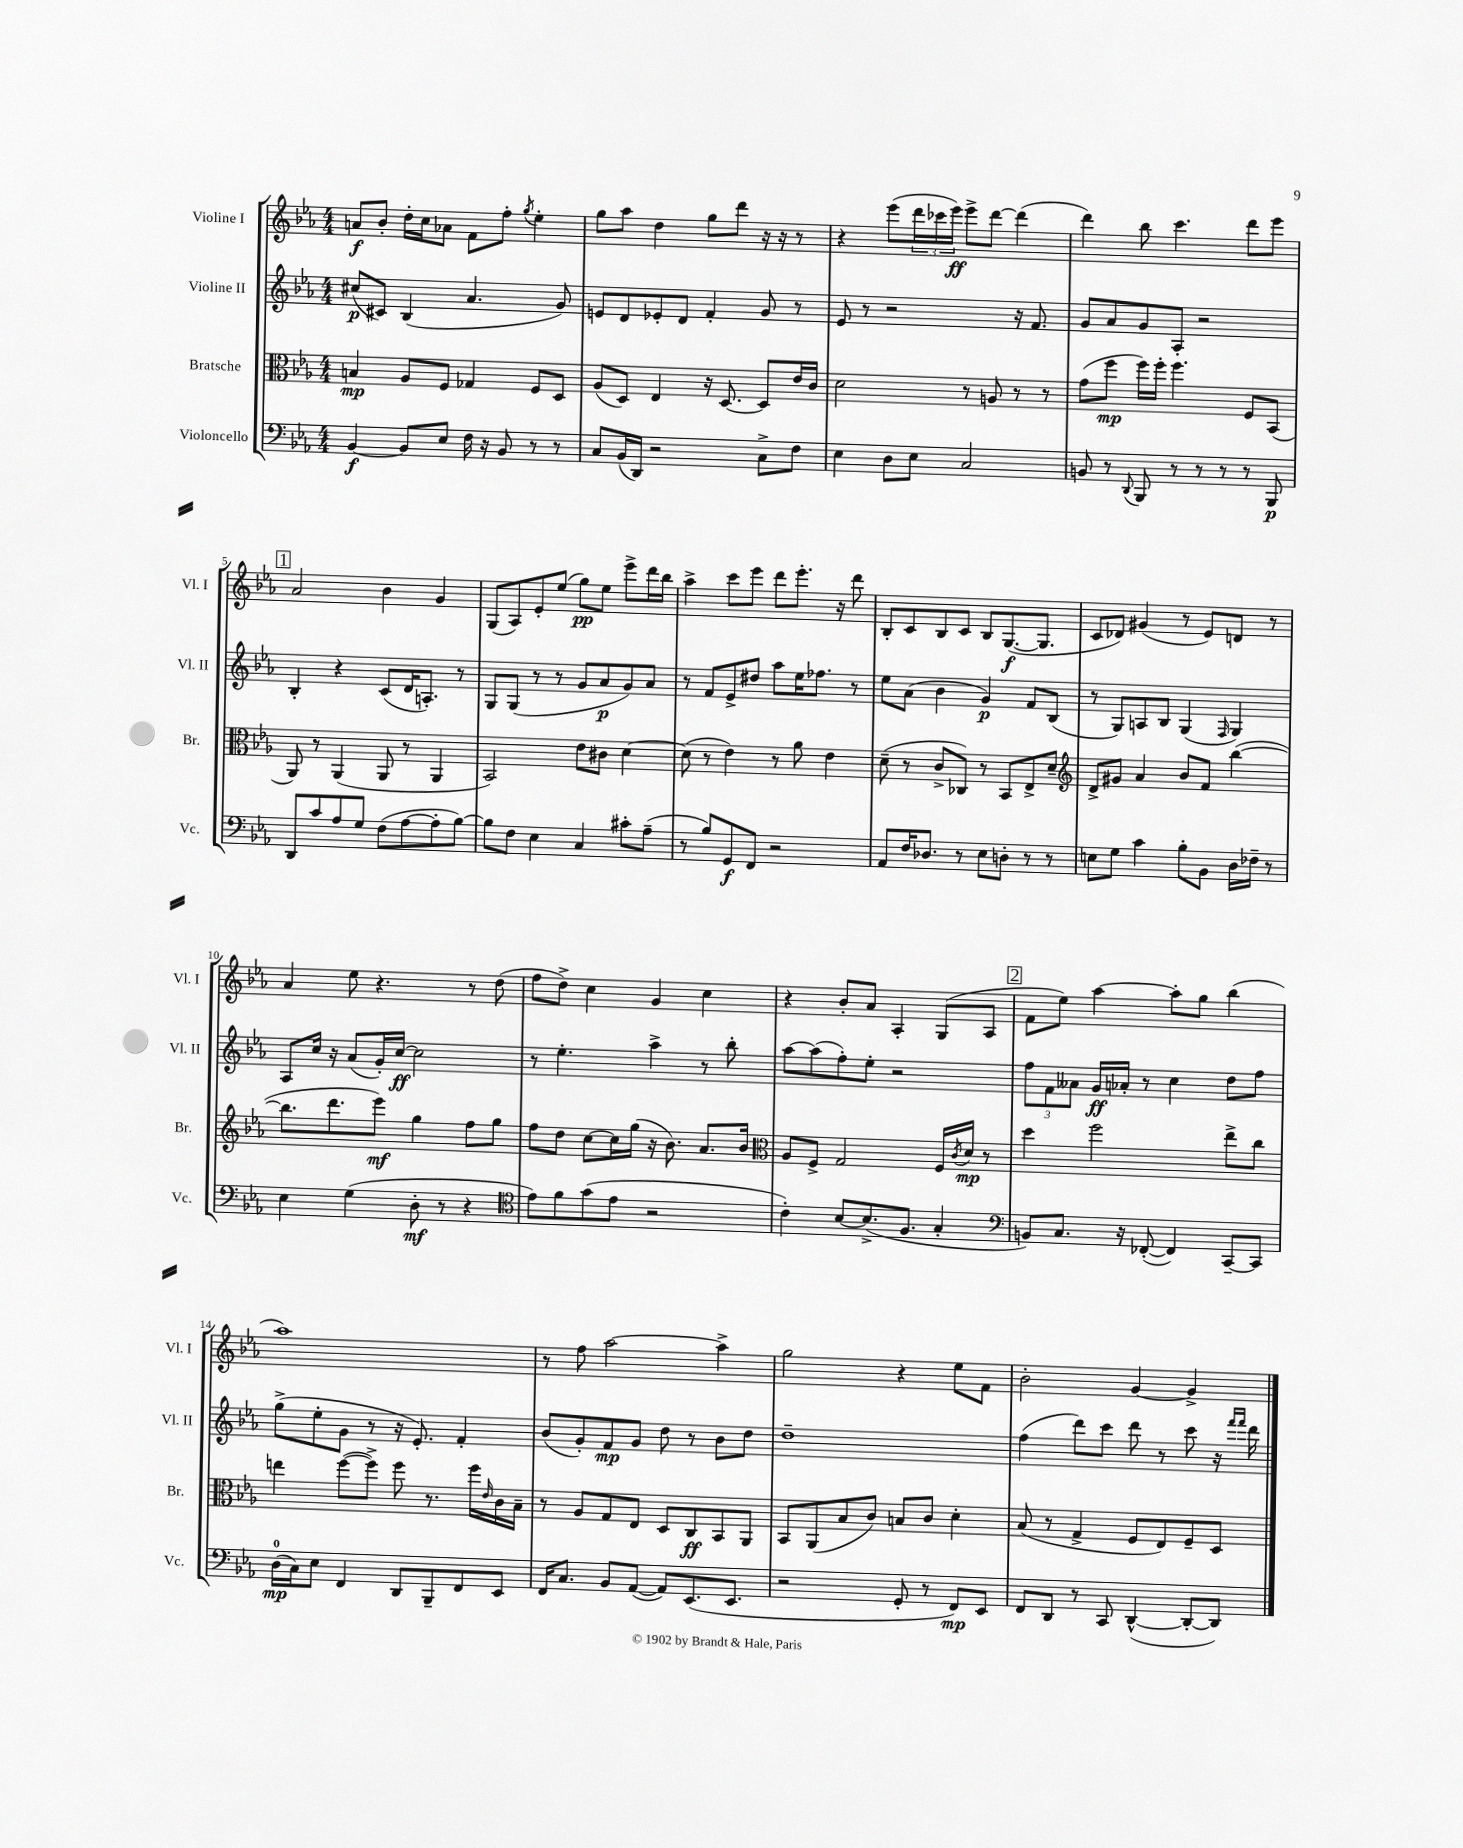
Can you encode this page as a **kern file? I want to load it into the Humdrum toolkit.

**kern	**kern	**kern	**kern
*staff4	*staff3	*staff2	*staff1
*clefF4	*clefC3	*clefG2	*clefG2
*k[b-e-a-]	*k[b-e-a-]	*k[b-e-a-]	*k[b-e-a-]
*M4/4	*M4/4	*M4/4	*M4/4
[4BB-	4B	(8cc#	8a
.	.	8c#)	8b-'
8BB-]	8A-	(4B-	16dd'
.	.	.	16cc
8E-	8F	.	8a-
16F	4G-	4.a-	8f
16r	.	.	.
8BB-	.	.	8ff'
.	.	.	8qgg
8r	8F	.	4ee-'
8r	8D	8g)	.
=	=	=	=
8C	(8A-	8e	8gg
(16BB-	8D)	8d	8aa-
16DD)	.	.	.
2r	4E-	8e-'	4dd
.	.	8d	.
.	16r	4f'	8gg
.	[8.D	.	.
.	.	.	8ddd
8C^	8D]	8g	16r
.	.	.	16r
8F	16e-	8r	8r
.	16c	.	.
=	=	=	=
4E-	2d	8e-	4r
.	.	8r	.
8D	.	2r	(8eee-
8E-	.	.	24ddd
.	.	.	24ccc-
.	.	.	24eee-)
2C	8r	.	8eee-^
.	8A	.	[8ddd
.	8r	16r	(4ddd]
.	.	8.f	.
.	8r	.	.
=	=	=	=
8BB	(8g	8g	4ddd)
8r	8ff	8a-	.
8qqDD	.	.	.
8BBB-	16ff)	8g	8bb-
.	16ff'	.	.
8r	4.ff	8A-'	4.ccc
8r	.	2r	.
8r	.	.	.
8r	8F	.	8ddd
8BBB-	(8BB-	.	8eee-
=	=	=	=
8DD	8AA-)	4B-'	2a-
8c	8r	.	.
8A-	(4AA-	4r	.
8G	.	.	.
(8F	8AA-	(8c	4b-
[8A-	8r	16d	.
.	.	8.A')	.
8A-']	4AA-	.	4g
[8B-)	.	8r	.
=	=	=	=
8B-]	2BB-)	8G	(8G
8F	.	(8G	8A-)
4E-	.	8r	8e-'
.	.	8r	(8ee-
4C	8e-	8g	8gg)
.	8c#	8a-	8ee-
8c#'	[4d	8g)	8eee-^
(8A-~	.	8a-	16ddd
.	.	.	16bb-
=	=	=	=
8r	(8d]	8r	4aa-^
8B-)	8r	8f	.
8GG	4e-)	8e-^	8ccc
8FF	.	8dd#	8eee-
2r	8r	8aa-	8ddd
.	8a-	16ee-	8.eee-'
.	.	8.ff-	.
.	4e-	.	.
.	.	.	16r
.	.	8r	8ddd
=	=	=	=
8AA-	(8d~	8ee-	8B-'
16F	8r	(8a-	8c
8.D-	.	.	.
.	8c^	4b-	8B-
8r	8C-)	.	8c
8E-	8r	4g)	8B-
8D'	8BB-	.	([8.G
8r	8E-^	8f	.
.	.	.	8.G]
8r	8d~	(8B-	.
=	=	=	=
*	*clefG2	*	*
8E	8d^	8r	8c
8G	8g#	8G)	8d-)
4c	4a-	8A	(4g#
.	.	8B-	.
8B-'	8b-	(4G	8r
8BB-	8f	.	8e-)
.	.	16qqF	.
16D	([4bb-	4G)	8d
16F-~	.	.	.
8r	.	.	8r
=	=	=	=
4E-	8.bb-]	8A-	4a-
.	.	16cc	.
.	8.ddd	16r	.
(4G	.	(8a-	8ee-
.	8eee-)	16g')	4.r
.	.	[16cc	.
8D'	4gg	2cc]	.
8r	.	.	.
4r	8ff	.	8r
.	8gg	.	(8dd
=	=	=	=
*clefC4	*	*	*
8e-)	8ff	8r	8ff
8f	8dd	4.ee-'	8dd^)
(8g	[8cc	.	4cc
8e-	16cc]	.	.
.	(16gg	.	.
2r	16r	4aa-^	4g
.	8.b-)	.	.
.	8.a-	8r	4cc
.	.	8bb-'	.
.	16b-	.	.
=	=	=	=
*	*clefC3	*	*
4c')	8A-	[8aa-	4r
.	8F^	(8aa-]	.
[8B-	2G	8ff')	8b-'
(8.B-^]	.	8ee-'	8a-
.	.	2r	4A-'
8.F	.	.	.
4G'	16F	.	(8G
.	8qc	.	.
.	16d	.	.
.	8r	.	8A-
=	=	=	=
*clefF4	*	*	*
8BB)	4dd	12ff	8f
.	.	12f	.
8.C	.	.	8ee-)
.	.	12a--	.
.	2ff	16g	[4aa-
16r	.	16a-'	.
([8FF-'	.	8r	.
4FF-])	.	4cc	8aa-']
.	.	.	8gg
[8CC~	8ee-^	8dd	(4bb-
8CC]	8cc	8ff	.
=	=	=	=
(16D	4ee	(8gg^	1aa-)
16C)	.	.	.
8E-	.	8ee-'	.
4FF	([8ff	8g	.
.	8ff^])	8r	.
8DD	8ff	16r	.
.	.	8.e-')	.
8BBB-~	8.r	.	.
8FF	.	4f'	.
.	16ff	.	.
.	16qqe-	.	.
8EE-	16c	.	.
.	16B-~	.	.
=	=	=	=
16FF	8r	(8b-	8r
8.C	.	.	.
.	8A-	8g')	8ff
8BB-	8G	8f	[2aa-
([8AA-	8E-	8g	.
8AA-])	8D	8dd	.
(8.EE-	8C	8r	.
.	8BB-	8b-	4aa-^]
8.EE-	.	.	.
.	8AA-	8dd	.
=	=	=	=
2r	8BB-	1dd~	2gg
.	(8AA-	.	.
.	8B-	.	.
.	8c)	.	.
8GG'	8B	.	4r
8r	8c	.	.
8FF)	4d'	.	8ee-
8EE-	.	.	8f
=	=	=	=
8FF	(8B-	(4ff	2b-'
8DD	8r	.	.
8r	4G^	8ddd)	.
8CC	.	8ccc	.
([4DD^^	8F	8ddd	[4g
.	8E-)	8r	.
8DD'_	8F~	8ccc	4g^]
8DD])	8D	16r	.
.	.	16qqfff	.
.	.	16qqfff	.
.	.	16ddd	.
==	==	==	==
*-	*-	*-	*-
